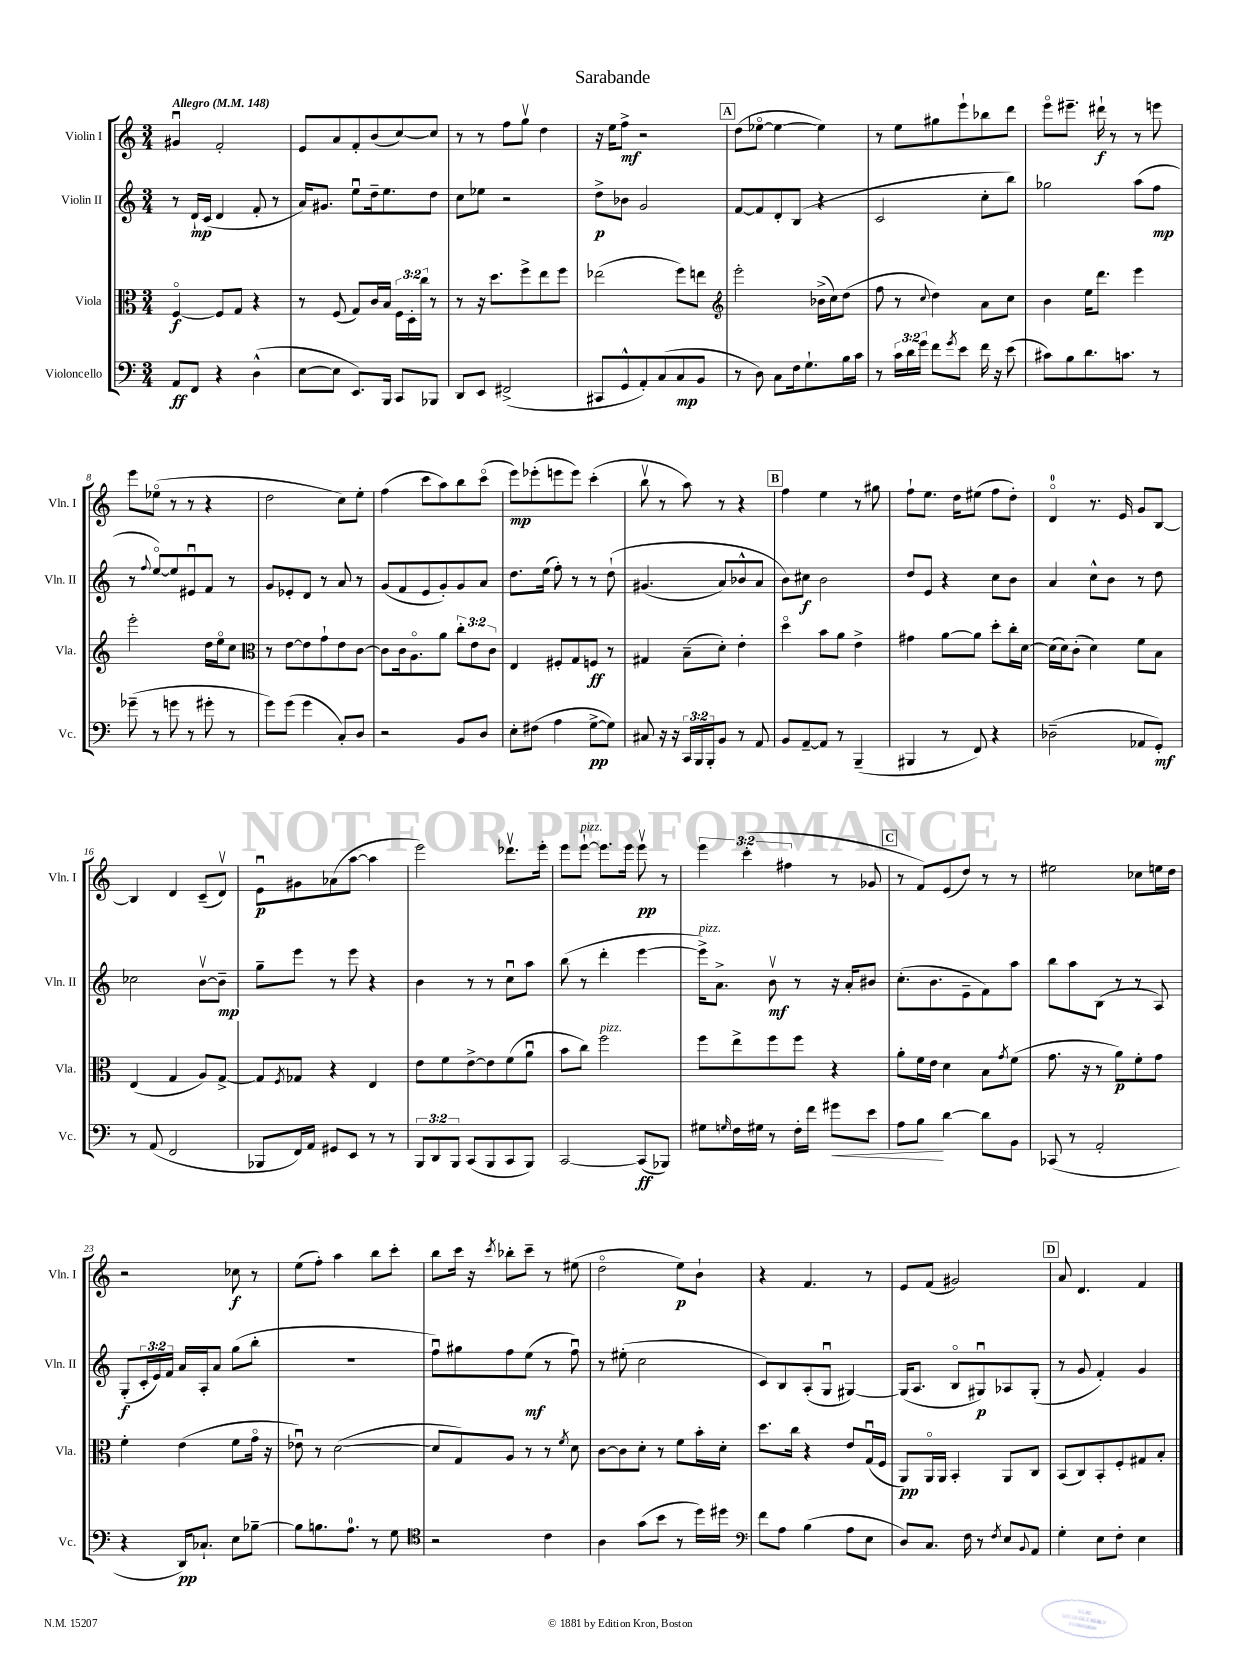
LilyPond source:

\header { title = "Sarabande" }
<<
\new StaffGroup <<
\new Staff = "s0" \with { instrumentName = "Violin I" shortInstrumentName = "Vln. I" } {
    \clef treble \key c \major \numericTimeSignature \time 3/4 \override Staff.TupletNumber.text = #tuplet-number::calc-fraction-text \tempo "Allegro" 4 = 148
    gis'4\downbow f'2-. |
    e'8 a'8 f'8-. b'8( c''8~) c''8 |
    r8 r8 f''8 g''8\upbow d''4 |
    r16 e''16 f''8->\mf r2 |
    \mark \markup { \box "A" } d''8( ees''8~\flageolet ees''4~ ees''4) |
    r8 e''8 gis''8 e'''8-! bes''8 d'''8 |
    e'''8\flageolet eis'''8.-- dis'''16-!\f r8 r8 e'''8 |
    e'''8 ees''8\flageolet( r8 r8 r4 |
    d''2 c''8) e''8-. |
    f''4( c'''8 a''8) b''8 c'''8\flageolet( |
    e'''8\mp) ees'''8-.( e'''8 e'''8) c'''4-.( |
    b''8\upbow r8 a''8) r8 r4 |
    \mark \markup { \box "B" } f''4 e''4 r8 gis''8 |
    f''8-! e''8. d''16 eis''8( f''8 d''8-.) |
    d'4-0\flageolet r8. e'16 g'8 b8~ |
    b4 d'4 c'8--( d'8\upbow) |
    e'8\downbow\p gis'8 aes'8( a''8~ a''4 |
    e'''2) des'''8.\upbow e'''16-. |
    e'''8 e'''8~-!^\markup { \italic "pizz." } e'''8. e'''16 e'''8\upbow\pp r8 |
    \tuplet 3/2 { e'''4 c'''4-.( fis''4 } r8 ges'8 |
    \mark \markup { \box "C" } r8 f'8) e'8( d''8) r8 r8 |
    eis''2 ces''8 e''16 d''16 |
    r2 ces''8\f r8 |
    e''8( f''8-.) a''4 b''8 c'''8-. |
    b''8 c'''16 r16 \acciaccatura { c'''8 } bes''8-. c'''8-- r8 eis''8( |
    d''2\flageolet e''8\p) b'8-! |
    r4 f'4. r8 |
    e'8 f'8( gis'2) |
    \mark \markup { \box "D" } a'8 d'4. f'4 \bar "|." |
}
\new Staff = "s1" \with { instrumentName = "Violin II" shortInstrumentName = "Vln. II" } {
    \clef treble \key c \major \numericTimeSignature \time 3/4 \override Staff.TupletNumber.text = #tuplet-number::calc-fraction-text
    r8 d'16-!\mp c'16( d'4 f'8-. r8 |
    a'16) gis'8. e''8\downbow d''16-- e''8. d''8 |
    c''8 ees''8 r2 |
    d''8->\p bes'8 g'2 |
    \mark \markup { \box "A" } f'8~ f'8 d'8-. b8( r4 |
    c'2 c''8-. b''8) |
    ges''2 a''8( f''8\mp |
    r8 \appoggiatura { f''8 } e''8~\flageolet) e''8 eis'8\downbow f'8 r8 |
    g'8 ees'8-. d'8 r8 a'8 r8 |
    g'8( f'8 e'8 g'8-.) g'8 a'8 |
    d''8. e''16( f''8-.) r8 r8 d''8-!\( |
    gis'4.( a'8) bes'8-^ a'8 |
    \mark \markup { \box "B" } b'8\) cis''8\f b'2 |
    d''8 e'8 r4 c''8 b'8 |
    a'4 c''8-^ b'8 r8 d''8 |
    ces''2 b'8~\upbow b'8--\mp |
    g''8-- e'''8 r8 e'''8 r4 |
    b'4 r8 r8 c''8\downbow a''8 |
    b''8( r8 d'''4-. e'''4~ |
    e'''16->^\markup { \italic "pizz." }) a'8.-> b'8\upbow\mf r8 r16 a'16-. bis'8 |
    \mark \markup { \box "C" } c''8.-.( b'8. e'8-- f'8) a''8 |
    b''8 a''8 b8( r8 r8 a8) |
    g8-.\f( \tuplet 3/2 { c'16-. e'16) f'16 } a'16 a16-. a'8 g''8( b''8-. |
    R2. |
    f''8\downbow) gis''8 f''8 e''8\mf( r8 f''8\downbow) |
    r8 eis''8-.( c''2 |
    c'8) b8 a8-.( g8\downbow gis4~) |
    gis16( a8. b8\flageolet gis8\downbow\p) aes8 gis8-.( |
    \mark \markup { \box "D" } r8 g'8 f'4-.) g'4 \bar "|." |
}
\new Staff = "s2" \with { instrumentName = "Viola" shortInstrumentName = "Vla." } {
    \clef alto \key c \major \numericTimeSignature \time 3/4 \override Staff.TupletNumber.text = #tuplet-number::calc-fraction-text
    f4~\flageolet\f f8 g8 r4 |
    r8 f8( g8) c'16 b16 \tuplet 3/2 { f16 d16-. c''16 } r8 |
    r8 r16 d''8. f''8-> e''8 f''8 |
    ees''2( f''8) e''8 |
    \mark \markup { \box "A" } \clef treble e'''2-. bes'16->( c''16) d''8( |
    f''8 r8 \appoggiatura { c''8 } d''4) a'8 c''8 |
    b'4 e''16 d'''8. e'''4 |
    e'''2-. d''16 e''16\flageolet c''8 |
    \clef alto r8 e'8~ e'8 g'8-! e'8 c'8~ |
    c'8 c'16 a8.\flageolet a'8 \tuplet 3/2 { c''8-. e'8 c'8 } |
    e4 fis8-. g8 f8\ff r8 |
    gis4 b8--( d'8-.) e'4-. |
    \mark \markup { \box "B" } d''4\flageolet b'8 a'8 e'4-> |
    gis'4 a'8~ a'8 d''8-. c''16-. d'16~ |
    d'16( d'16) c'8-.( d'4) f'8 b8 |
    e4( g4 a8) g8~-> |
    g8 \acciaccatura { f8 } ges8 r4 e4 |
    e'8 f'8 e'8~-> e'8 f'8( a'8\downbow |
    b'8 c''8) f''2^\markup { \italic "pizz." } |
    f''8 e''8-> f''8 f''8 r4 |
    \mark \markup { \box "C" } a'8-. f'16 e'16 d'4 b8 \acciaccatura { g'8 } f'8( |
    g'8. r16 r8 a'8\p) f'8-. g'8 |
    f'4-. e'4( f'8 g'16\flageolet r16 |
    ees'8\downbow) r8 d'2~( |
    d'8 g8) a8 r8 r8 \acciaccatura { f'8 } d'8 |
    c'8~ c'8 d'8-. r8 f'8 b'16-. d'16-. |
    d''8. c''16 r4 e'8 g16\downbow( f16 |
    a,8\pp) a,16\flageolet a,16 b,4-. a,8 c8 |
    \mark \markup { \box "D" } b,8( c8) b,8-. f8-. gis8 b8-. \bar "|." |
}
\new Staff = "s3" \with { instrumentName = "Violoncello" shortInstrumentName = "Vc." } {
    \clef bass \key c \major \numericTimeSignature \time 3/4 \override Staff.TupletNumber.text = #tuplet-number::calc-fraction-text
    a,8\ff f,8 r4 d4-^( |
    e8~ e8 e,8.) b,,16 c,8 bes,,8 |
    d,8 e,8 fis,2->( |
    cis,8 g,8-^ a,8-.) c8( c8\mp b,8 |
    \mark \markup { \box "A" } r8 d8) c8 f16 g8.-! b16 c'16 |
    r8 \tuplet 3/2 { c'16 d'16 g'16 } f'8 \acciaccatura { g'8 } e'8 f'16 r16 e'8( |
    cis'8) b8 d'8. c'8. r8 |
    ges'8--( r8 g'8 r8 gis'8-. r8 |
    g'8) g'8( g'4 c8-.) d8 |
    r2 b,8 d8 |
    e8-. fis8( a4 g8~->\pp g8) |
    cis8 r16 r16 \tuplet 3/2 { c,16 b,,16 b,,16-. } b,8 r8 a,8 |
    \mark \markup { \box "B" } b,8 a,8~-- a,8 r8 b,,4--( |
    bis,,4 r8 f,8) r4 |
    des2--( aes,8 g,8-.\mf) |
    r8 a,8( f,2 |
    bes,,8 f,16) a,16 gis,8 e,8 r8 r8 |
    \tuplet 3/2 { b,,8 d,8 b,,8 } c,8( b,,8 c,8 b,,8) |
    c,2~ c,8\ff( bes,,8) |
    gis8 \grace { g16 } f16 gis16 r8 f16-. f'16 gis'8\< e'8 |
    \mark \markup { \box "C" } a8 b8\! d'4~ d'8 b,8 |
    ces,8( r8 a,2-. |
    r4 d,16\pp) ces8.-! e8 bes8~-- |
    bes8 b8. a8.-0 r8 g8 |
    \clef tenor r2 c'4 |
    a4 g'8( b'8 r8 d''16) dis''16 |
    \clef bass f'8 a8 b4( a8 e8 |
    d8) c8. f16 r8 \acciaccatura { f8 } e8 \appoggiatura { b,8 } a,8 |
    \mark \markup { \box "D" } g4-. e8 f8-. e4 \bar "|." |
}
>>
>>
